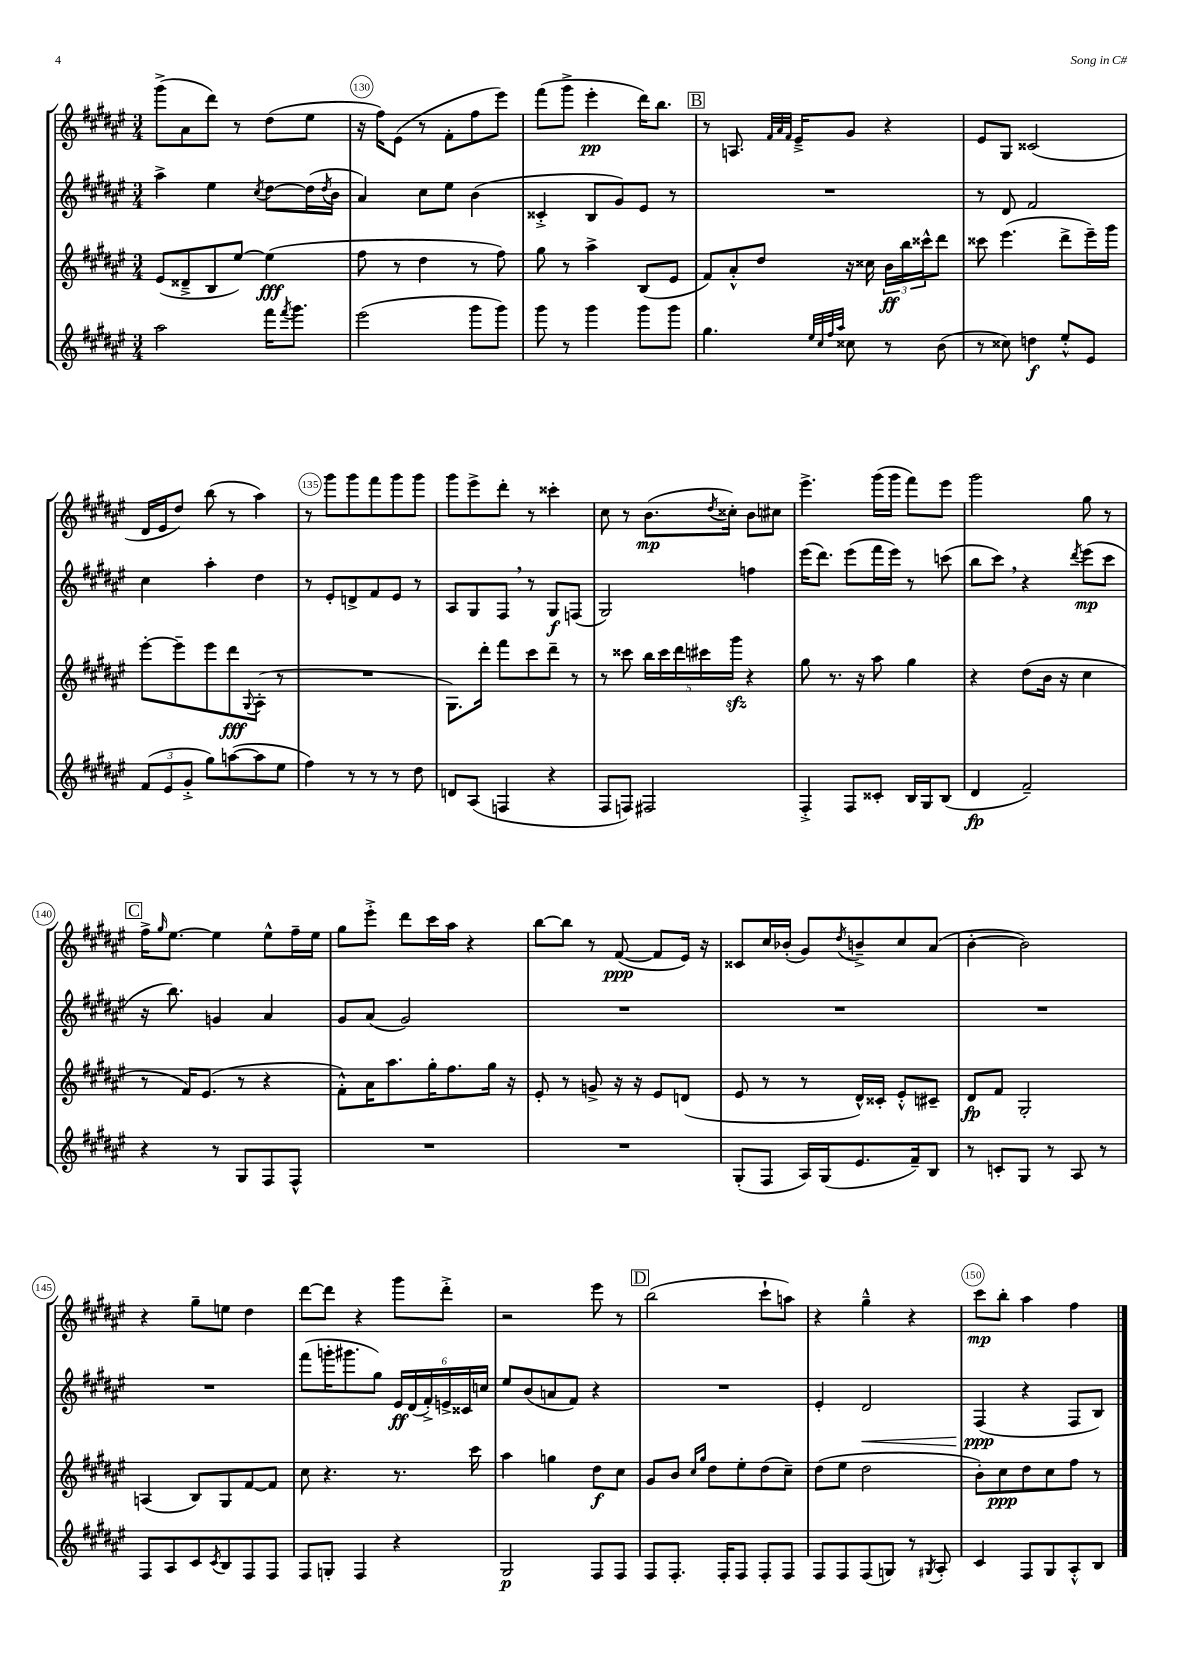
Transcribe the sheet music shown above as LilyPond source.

<<
\new StaffGroup <<
\new Staff = "s0" {
    \clef treble \key fis \major \numericTimeSignature \time 3/4
    gis'''8->( ais'8 dis'''8) r8 dis''8( eis''8 |
    r16 fis''16) eis'8( r8 fis'8-. fis''8 eis'''8) |
    fis'''8( gis'''8-> eis'''4-.\pp dis'''16) b''8. |
    \mark \markup { \box "B" } r8 a8. \grace { fis'32 ais'32 fis'32 } eis'16---> gis'8 r4 |
    eis'8 gis8 cisis'2( |
    dis'16 eis'16 dis''8) b''8( r8 ais''4) |
    r8 gis'''8 gis'''8 fis'''8 gis'''8 gis'''8 |
    gis'''8 eis'''8-> dis'''8-. r8 cisis'''4-. |
    cis''8 r8 b'8.\mp( \acciaccatura { dis''8 } cisis''16-.) b'8 cis''8 |
    eis'''4.-> gis'''16( gis'''16 fis'''8) eis'''8 |
    gis'''2 gis''8 r8 |
    \mark \markup { \box "C" } fis''16-> \grace { gis''16 } eis''8.~ eis''4 eis''8-^ fis''16-- eis''16 |
    gis''8 eis'''8-.-> dis'''8 cis'''16 ais''16 r4 |
    b''8~ b''8 r8 fis'8~\ppp( fis'8 eis'16) r16 |
    cisis'8 cis''16 bes'16-.( gis'8) \acciaccatura { dis''8 } b'8---> cis''8 ais'8( |
    b'4~-. b'2) |
    r4 gis''8-- e''8 dis''4 |
    dis'''8~ dis'''8 r4 gis'''8 dis'''8-.-> |
    r2 eis'''8 r8 |
    \mark \markup { \box "D" } b''2( cis'''8-! a''8) |
    r4 gis''4---^ r4 |
    cis'''8\mp b''8-. ais''4 fis''4 \bar "|." |
}
\new Staff = "s1" {
    \clef treble \key fis \major \numericTimeSignature \time 3/4
    ais''4-> eis''4 \acciaccatura { cis''8 } dis''8~ dis''16( \acciaccatura { dis''8 } b'16 |
    ais'4) cis''8 eis''8 b'4( |
    cisis'4-.-> b8 gis'8) eis'8 r8 |
    \mark \markup { \box "B" } R2. |
    r8 dis'8 fis'2 |
    cis''4 ais''4-. dis''4 |
    r8 eis'8-. d'8-> fis'8 eis'8 r8 |
    ais8 gis8 fis8 \breathe r8 gis8\f f8( |
    gis2) f''4 |
    eis'''16( dis'''8.) eis'''8( fis'''16 eis'''16) r8 c'''8( |
    b''8 cis'''8) \breathe r4 \acciaccatura { dis'''8 } eis'''8\mp( cis'''8 |
    \mark \markup { \box "C" } r16 b''8.) g'4 ais'4 |
    gis'8 ais'8( gis'2) |
    R2. |
    R2. |
    R2. |
    R2. |
    fis'''8( g'''16-. gis'''8. gis''8) \tuplet 6/4 { eis'16\ff dis'16( fis'16-.->) e'16-> cisis'16 c''16 } |
    eis''8 b'8( a'8 fis'8) r4 |
    \mark \markup { \box "D" } R2. |
    eis'4-. dis'2\< |
    fis4\ppp\!( r4 fis8 b8) \bar "|." |
}
\new Staff = "s2" {
    \clef treble \key fis \major \numericTimeSignature \time 3/4
    eis'8( disis'8---> b8 eis''8~) eis''4\fff( |
    fis''8 r8 dis''4 r8 fis''8) |
    gis''8 r8 ais''4-> b8( eis'8 |
    \mark \markup { \box "B" } fis'8) ais'8-.-^ dis''8 r16 cisis''16 \tuplet 3/2 { b'16\ff b''16 cisis'''16-^ } dis'''8 |
    cisis'''8 eis'''4.( dis'''8-> eis'''16--) gis'''16 |
    eis'''8~-. eis'''8-- eis'''8 dis'''8\fff \appoggiatura { gis8 } ais8-.( r8 |
    R2. |
    gis8.) dis'''16-. fis'''8 cis'''8 dis'''8-- r8 |
    r8 cisis'''8 \tuplet 5/4 { b''16 cisis'''16 dis'''16 cis'''16 gis'''16\sfz } r4 |
    gis''8 r8. r16 ais''8 gis''4 |
    r4 dis''8( b'16 r16 cis''4 |
    \mark \markup { \box "C" } r8 fis'16) eis'8.( r8 r4 |
    fis'8-.-^) ais'16 ais''8. gis''16-. fis''8. gis''16 r16 |
    eis'8-. r8 g'8-> r16 r16 eis'8 d'8( |
    eis'8 r8 r8 dis'16-^) cisis'16-. eis'8-.-^ cis'8-- |
    dis'8\fp fis'8 gis2-. |
    a4( b8) gis8 fis'8~ fis'8 |
    cis''8 r4. r8. cis'''16 |
    ais''4 g''4 dis''8\f cis''8 |
    \mark \markup { \box "D" } gis'8 b'8 \grace { cis''16 gis''16 } dis''8 eis''8-. dis''8( cis''8--) |
    dis''8( eis''8 dis''2 |
    b'8-.) cis''8\ppp dis''8 cis''8 fis''8 r8 \bar "|." |
}
\new Staff = "s3" {
    \clef treble \key fis \major \numericTimeSignature \time 3/4
    ais''2 fis'''16 \acciaccatura { fis'''8 } gis'''8. |
    eis'''2( gis'''8 gis'''8) |
    gis'''8 r8 gis'''4 gis'''8 gis'''8 |
    \mark \markup { \box "B" } gis''4. \grace { eis''32 cis''32 fis''32 ais''32 } cisis''8 r8 b'8( |
    r8 cisis''8) d''4\f eis''8-.-^ eis'8 |
    \tuplet 3/2 { fis'8( eis'8 gis'8-.-> } gis''8) a''8~( a''8 eis''8 |
    fis''4) r8 r8 r8 dis''8 |
    d'8 ais8( f4 r4 |
    fis8 f8) fis2 |
    fis4-.-> fis8 cisis'8-. b16 gis16 b8( |
    dis'4\fp fis'2--) |
    \mark \markup { \box "C" } r4 r8 gis8 fis8 fis8-^ |
    R2. |
    R2. |
    gis8-.( fis8 ais16) gis16( eis'8. fis'16--) b8 |
    r8 c'8-. gis8 r8 ais8 r8 |
    fis8 ais8 cis'8 \acciaccatura { cis'8 } b8 fis8 fis8 |
    fis8 g8-. fis4 r4 |
    gis2\p fis8 fis8 |
    \mark \markup { \box "D" } fis8 fis8.-. fis16-. fis8 fis8-. fis8 |
    fis8 fis8 fis8( g8) r8 \acciaccatura { gis8 } ais8-. |
    cis'4 fis8 gis8 ais8-.-^ b8 \bar "|." |
}
>>
>>
\layout { \context { \Score currentBarNumber = #129 \override BarNumber.break-visibility = ##(#f #t #t) barNumberVisibility = #(every-nth-bar-number-visible 5) \override BarNumber.stencil = #(make-stencil-circler 0.1 0.3 ly:text-interface::print) } }
